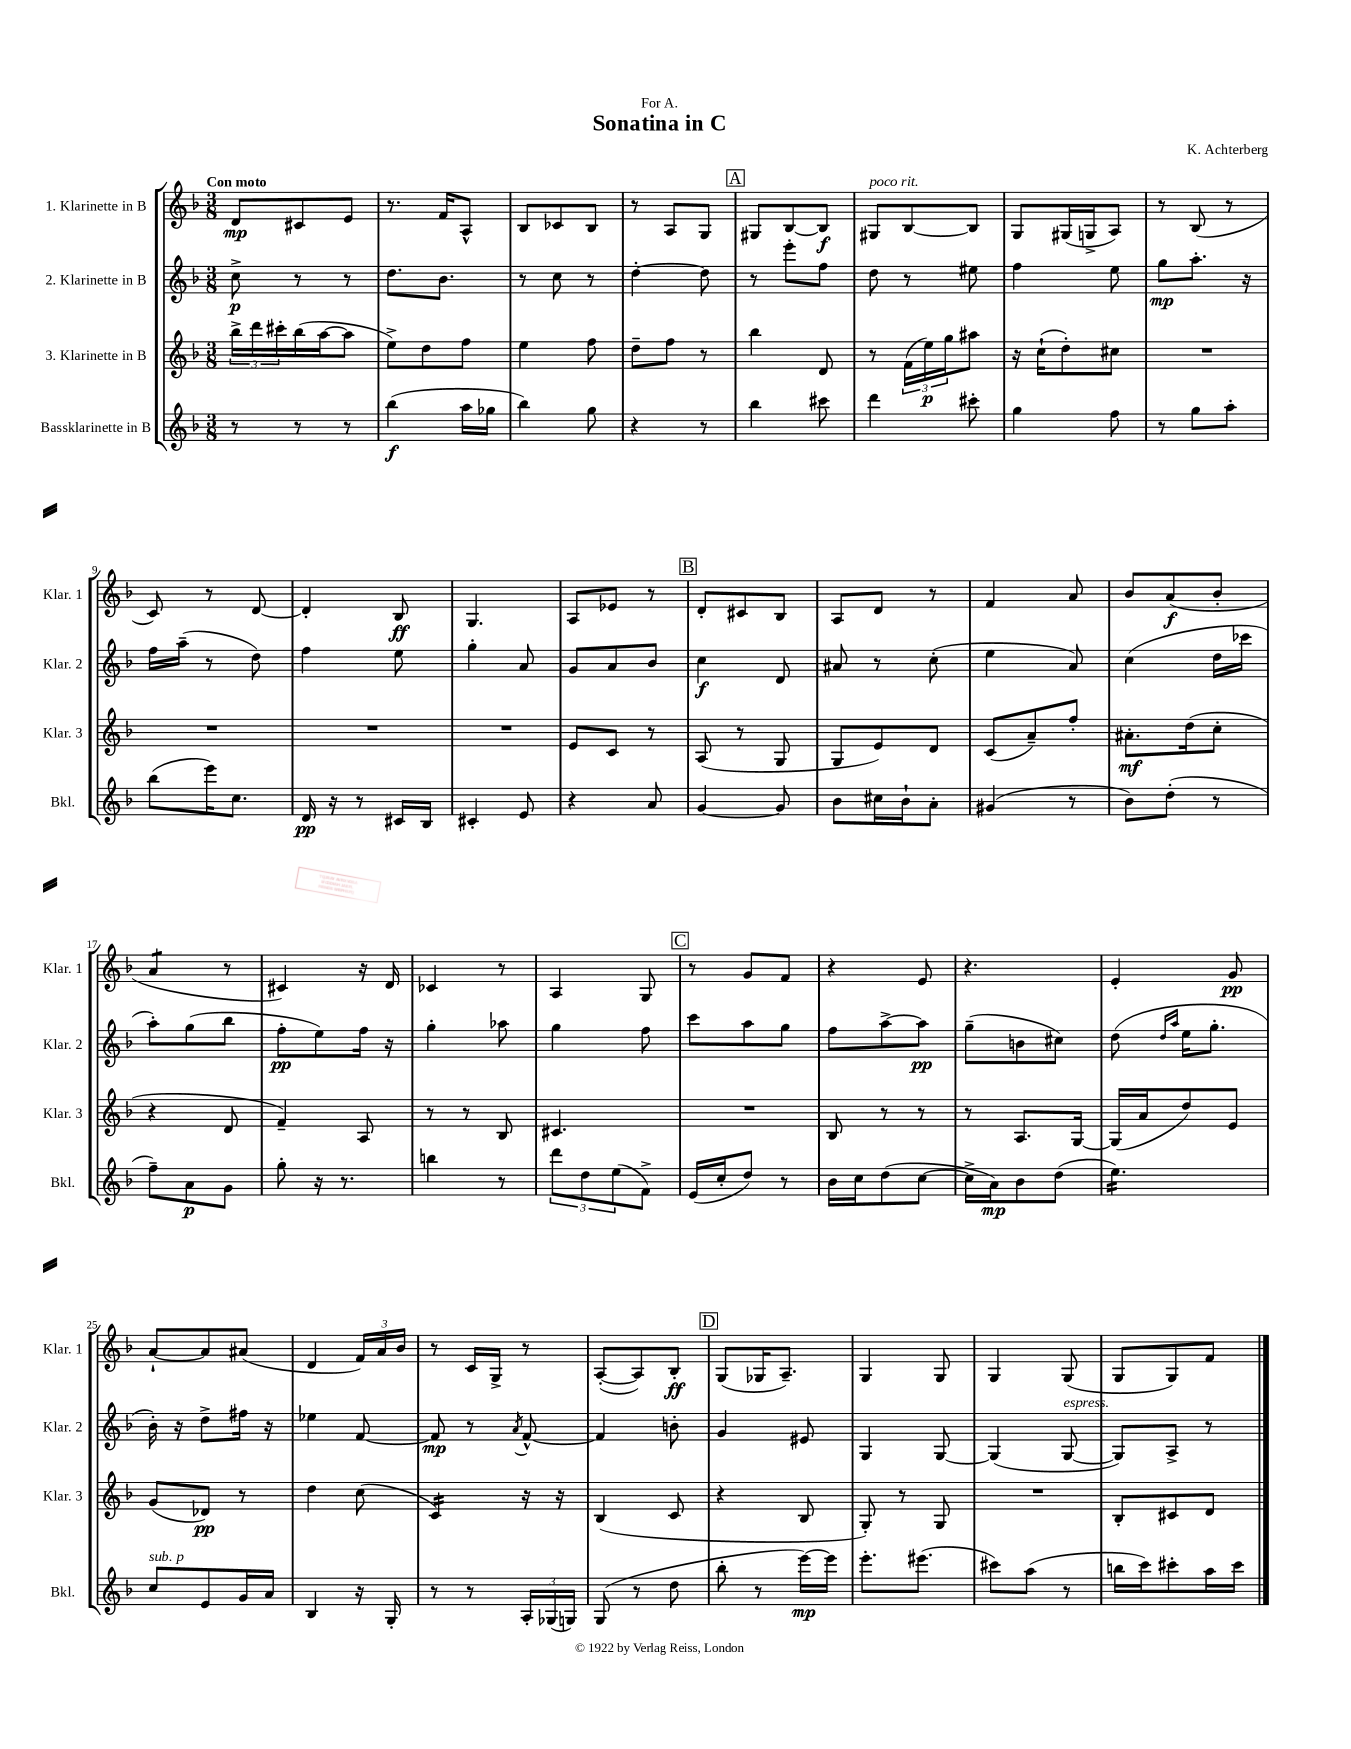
\header { title = "Sonatina in C" composer = "K. Achterberg" dedication = "For A." }
<<
\new StaffGroup <<
\new Staff = "s0" \with { instrumentName = "1. Klarinette in B" shortInstrumentName = "Klar. 1" } {
    \clef treble \key f \major \numericTimeSignature \time 3/8 \tempo "Con moto"
    d'8\mp cis'8 e'8 |
    r8. f'16 a8-^ |
    bes8 ces'8 bes8 |
    r8 a8 g8 |
    \mark \markup { \box "A" } gis8 bes8~ bes8\f |
    gis8^\markup { \italic "poco rit." } bes8~ bes8 |
    g8 gis16( g16-> a8) |
    r8 bes8( r8 |
    c'8) r8 d'8~ |
    d'4-. bes8\ff |
    g4. |
    a8 ees'8 r8 |
    \mark \markup { \box "B" } d'8-. cis'8 bes8 |
    a8 d'8 r8 |
    f'4 a'8 |
    bes'8 a'8\f( bes'8-. |
    a'4:8 r8 |
    cis'4) r16 d'16 |
    ces'4 r8 |
    a4 g8 |
    \mark \markup { \box "C" } r8 g'8 f'8 |
    r4 e'8 |
    r4. |
    e'4-. g'8\pp |
    a'8~-! a'8 ais'8( |
    d'4 \tuplet 3/2 { f'16) a'16 bes'16 } |
    r8 c'16 g16-> r8 |
    a8~-.( a8) bes8-.\ff |
    \mark \markup { \box "D" } g8( ges16 a8.--) |
    g4 g8 |
    g4 g8( |
    g8 g8) f'8 \bar "|." |
}
\new Staff = "s1" \with { instrumentName = "2. Klarinette in B" shortInstrumentName = "Klar. 2" } {
    \clef treble \key f \major \numericTimeSignature \time 3/8
    c''8->\p r8 r8 |
    d''8. bes'8. |
    r8 c''8 r8 |
    d''4~-. d''8 |
    \mark \markup { \box "A" } r8 e'''8-. f''8 |
    d''8 r8 eis''8 |
    f''4 e''8 |
    g''8\mp a''8.-. r16 |
    f''16 a''16--( r8 d''8) |
    f''4 e''8 |
    g''4-. a'8 |
    g'8 a'8 bes'8 |
    \mark \markup { \box "B" } c''4\f d'8 |
    ais'8 r8 c''8-.( |
    e''4 a'8) |
    c''4( d''16 ces'''16 |
    a''8-.) g''8( bes''8 |
    f''8-.\pp e''8) f''16 r16 |
    g''4-. aes''8 |
    g''4 f''8 |
    \mark \markup { \box "C" } c'''8 a''8 g''8 |
    f''8 a''8~-> a''8\pp |
    g''8--( b'8 cis''8) |
    d''8( \grace { d''16 a''16 } e''16 g''8.-. |
    bes'16-.) r16 d''8-> fis''16 r16 |
    ees''4 f'8~ |
    f'8\mp r8 \acciaccatura { a'8 } f'8~-^ |
    f'4 b'8-. |
    \mark \markup { \box "D" } g'4 eis'8 |
    g4 g8~ |
    g4( g8~^\markup { \italic "espress." } |
    g8) a8-> r8 \bar "|." |
}
\new Staff = "s2" \with { instrumentName = "3. Klarinette in B" shortInstrumentName = "Klar. 3" } {
    \clef treble \key f \major \numericTimeSignature \time 3/8
    \tuplet 3/2 { bes''16-> d'''16 cis'''16-. } bes''16( a''16~ a''8 |
    e''8->) d''8 f''8 |
    e''4 f''8 |
    d''8-- f''8 r8 |
    \mark \markup { \box "A" } bes''4 d'8 |
    r8 \tuplet 3/2 { f'16( e''16\p) g''16 } ais''8 |
    r16 c''16-!( d''8-.) cis''8 |
    R4. |
    R4. |
    R4. |
    R4. |
    e'8 c'8 r8 |
    \mark \markup { \box "B" } a8( r8 g8 |
    g8 e'8) d'8 |
    c'8( a'8--) f''8-. |
    ais'8.-.\mf d''16( c''8-. |
    r4 d'8 |
    f'4--) a8 |
    r8 r8 bes8 |
    cis'4. |
    \mark \markup { \box "C" } R4. |
    bes8 r8 r8 |
    r8 a8. g16~ |
    g16( a'16 d''8) e'8 |
    g'8( des'8\pp) r8 |
    d''4 c''8( |
    c'4:16) r16 r16 |
    bes4( c'8 |
    \mark \markup { \box "D" } r4 bes8 |
    g8-.) r8 g8 |
    R4. |
    bes8-. cis'8 d'8 \bar "|." |
}
\new Staff = "s3" \with { instrumentName = "Bassklarinette in B" shortInstrumentName = "Bkl." } {
    \clef treble \key f \major \numericTimeSignature \time 3/8
    r8 r8 r8 |
    bes''4\f( a''16 ges''16 |
    bes''4) g''8 |
    r4 r8 |
    \mark \markup { \box "A" } bes''4 cis'''8 |
    d'''4 cis'''8-. |
    g''4 f''8 |
    r8 g''8 a''8-. |
    bes''8( e'''16) c''8. |
    d'16\pp r16 r8 cis'16 bes16 |
    cis'4-. e'8 |
    r4 a'8 |
    \mark \markup { \box "B" } g'4~ g'8 |
    bes'8 cis''16 bes'16-! a'8-. |
    gis'4( r8 |
    bes'8) d''8-.( r8 |
    f''8--) a'8\p g'8 |
    g''8-. r16 r8. |
    b''4 r8 |
    \tuplet 3/2 { d'''8 d''8 e''8( } f'8->) |
    \mark \markup { \box "C" } e'16( c''16-. d''8) r8 |
    bes'16 c''16 d''8( c''8~ |
    c''16-> a'16\mp) bes'8 d''8( |
    e''4.:16) |
    c''8^\markup { \italic "sub. p" } e'8 g'16 a'16 |
    bes4 r16 g16-. |
    r8 r8 \tuplet 3/2 { a16-. ges16( g16) } |
    g8( r8 d''8 |
    \mark \markup { \box "D" } bes''8-. r8 e'''16~\mp) e'''16 |
    e'''8.-. eis'''8.( |
    cis'''8) a''8( r8 |
    b''16 c'''16) cis'''8-. a''16 cis'''16 \bar "|." |
}
>>
>>
